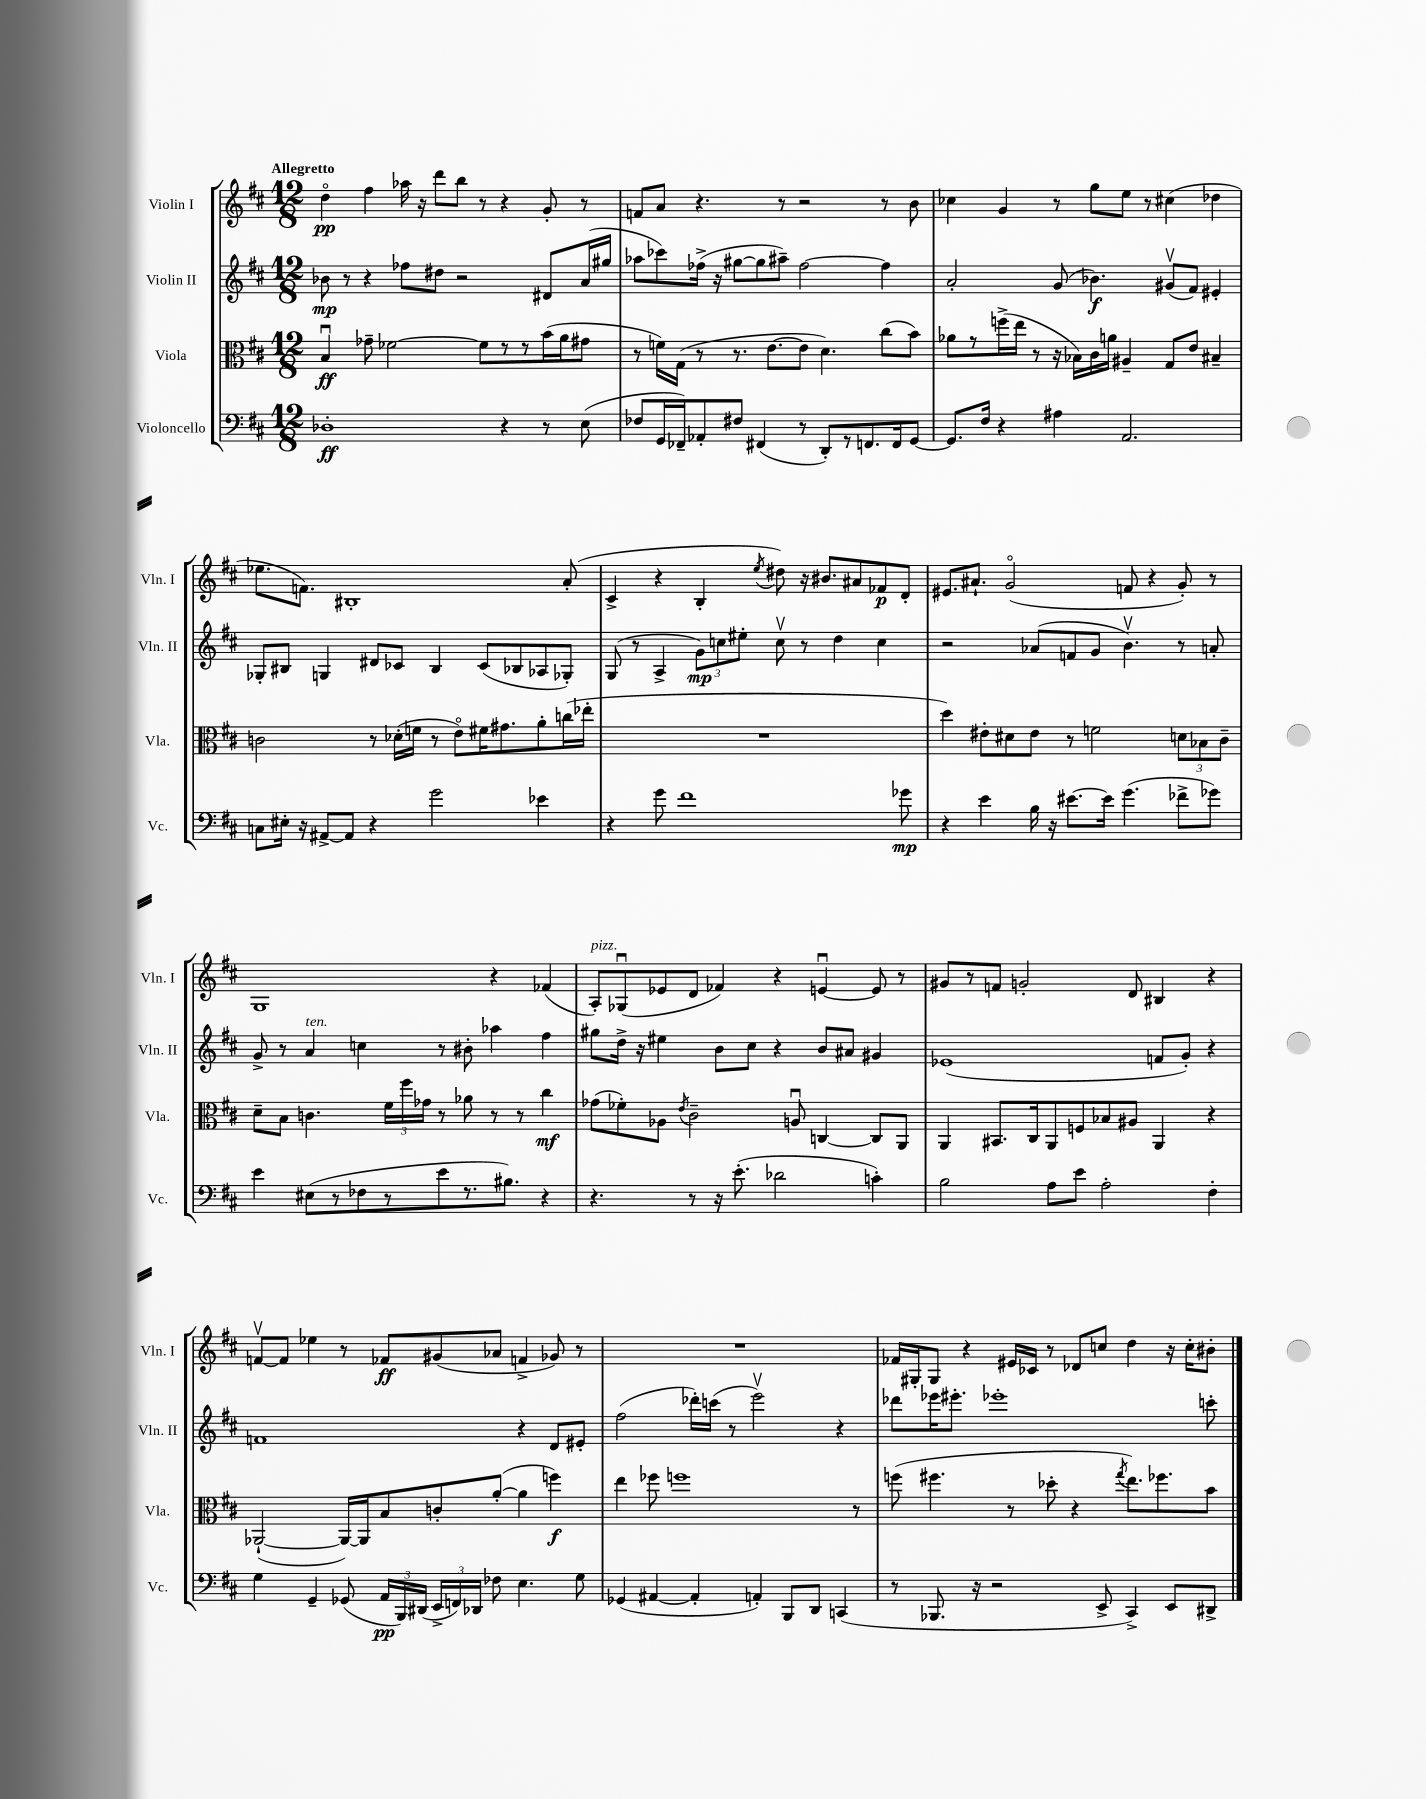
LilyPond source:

<<
\new StaffGroup <<
\new Staff = "s0" \with { instrumentName = "Violin I" shortInstrumentName = "Vln. I" } {
    \clef treble \key d \major \numericTimeSignature \time 12/8 \tempo "Allegretto"
    \autoBeamOff d''4\flageolet\pp fis''4 aes''16 r16 d'''8[ b''8] r8 r4 g'8-. r8 |
    f'8[ a'8] r4. r8 r2 r8 b'8 |
    ces''4 g'4 r8 g''8[ e''8] r8 cis''4( des''4 |
    ees''8.[ f'8.]) bis1-. a'8-.( |
    cis'4-> r4 b4-. \acciaccatura { e''8 } dis''8) r16 bis'8.[ ais'8 fes'8\p d'8]-. |
    eis'8.[ ais'8.]-! g'2\flageolet( f'8 r4 g'8-.) r8 |
    g1 r4 fes'4( |
    a8[-.^\markup { \italic "pizz." }) ges8\downbow( ees'8 d'8] fes'4) r4 e'4~\downbow e'8 r8 |
    gis'8[ r8 f'8] g'2-. d'8 bis4 r4 |
    f'8[~\upbow f'8] ees''4 r8 fes'8[\ff gis'8( aes'8] f'4-> ges'8) r8 |
    R1. |
    fes'16[ gis16-. gis8] r4 eis'16[ ces'16] r8 des'8[ c''8] d''4 r16 c''16[-. bis'8]-. \bar "|." |
}
\new Staff = "s1" \with { instrumentName = "Violin II" shortInstrumentName = "Vln. II" } {
    \clef treble \key d \major \numericTimeSignature \time 12/8
    \autoBeamOff bes'8\mp r8 r4 fes''8[ dis''8] r2 dis'8[ a'16( gis''16] |
    aes''8[ ces'''8) fes''16]->( r16 gis''8[~ gis''8 ais''8]--) fes''2~ fes''4 |
    a'2-. g'8( bes'4.\f) gis'8[\upbow( fis'8]) eis'4-. |
    ges8[-. bis8] g4 dis'8[ ces'8] bis4 ces'8[( bes8 aes8 ges8]-.) |
    g8( r8 a4-> \tuplet 3/2 { g'8[\mp) c''8 eis''8]-. } c''8\upbow r8 d''4 c''4 |
    r2 aes'8[( f'8 g'8] b'4.\upbow) r8 a'8-. |
    g'8-> r8 a'4^\markup { \italic "ten." } c''4 r8 bis'8-. aes''4 fis''4 |
    gis''8[ d''16]-> r16 eis''4 b'8[ cis''8] r4 b'8[ ais'8] gis'4 |
    ees'1( f'8[ g'8]-.) r4 |
    f'1 r4 d'8[ eis'8]-. |
    fis''2( des'''16[-.) c'''16]( r8 e'''2\upbow) r4 |
    des'''8[ ees'''16 eis'''8.]-. ees'''1-. c'''8-. \bar "|." |
}
\new Staff = "s2" \with { instrumentName = "Viola" shortInstrumentName = "Vla." } {
    \clef alto \key d \major \numericTimeSignature \time 12/8
    \autoBeamOff b4\downbow\ff ges'8-- fes'2~ fes'8[ r8 r8 b'16( a'16 gis'8] |
    r8 f'16[) g16]( r8 r8. e'8.[~ e'8] d'4.) cis''8[( b'8]) |
    aes'8[ r8 f''16->( e''16] r8 r16 bes16[) cis'16 a'16] ais4-- g8[ e'8] bis4-- |
    c'2 r8 des'16[-.( f'16] r8 e'8[\flageolet) fis'16 gis'8. a'8-. c''16( ees''16]-. |
    R1. |
    d''4) eis'8[-. dis'8 eis'8] r8 f'2 \tuplet 3/2 { d'8[ bes8 cis'8]-- } |
    d'8[-- b8] c'4. \tuplet 3/2 { fis'16[ fis''16 ges'16] } r8 aes'8 r8 r8 cis''4\mf |
    ges'8[( fes'8-.) aes8] \acciaccatura { e'8 } cis'2-- a8\downbow c4~ c8[ a,8] |
    a,4 bis,8.[ cis16 a,8 f8 bes8 ais8] a,4 r4 |
    aes,2~-!( aes,16[~) aes,16 b8 c'8-. a'8]~-.( a'4 f''4\f) |
    e''4 fes''8 f''1 r8 |
    f''8( fis''4. r8 des''8-. r4 \acciaccatura { g''8 } e''8.[) fes''8. b'8] \bar "|." |
}
\new Staff = "s3" \with { instrumentName = "Violoncello" shortInstrumentName = "Vc." } {
    \clef bass \key d \major \numericTimeSignature \time 12/8
    \autoBeamOff des1-.\ff r4 r8 e8( |
    fes8[ g,16 fes,16--) aes,8-. fis8] fis,4( r8 d,8[-.) r8 f,8. f,16 g,8]~ |
    g,8.[ fis16] r4 ais4 a,2. |
    c8[ eis16]-. r16 ais,8[~-> ais,8] r4 g'2 ees'4 |
    r4 g'8 fis'1 ges'8\mp |
    r4 e'4 b16 r16 eis'8.[~ eis'16] g'4.( fes'8[-> ges'8]) |
    e'4 eis8[( r8 fes8 r8 e'8 r8. bis8.]) r4 |
    r4. r8 r16 e'8.-.( des'2 c'4-.) |
    b2 a8[ e'8] a2-. fis4-. |
    g4 g,4-- ges,8( \tuplet 3/2 { a,16[\pp b,,16) dis,16]( } \tuplet 3/2 { e,16[-> f,16) des,16] } fes8 e4. g8 |
    ges,4( ais,4~ ais,4-. a,4-.) b,,8[ d,8] c,4( |
    r8 bes,,8. r16 r2 e,8-> cis,4->) e,8[ dis,8]-> \bar "|." |
}
>>
>>
\layout { \context { \Score \remove "Bar_number_engraver" } }
